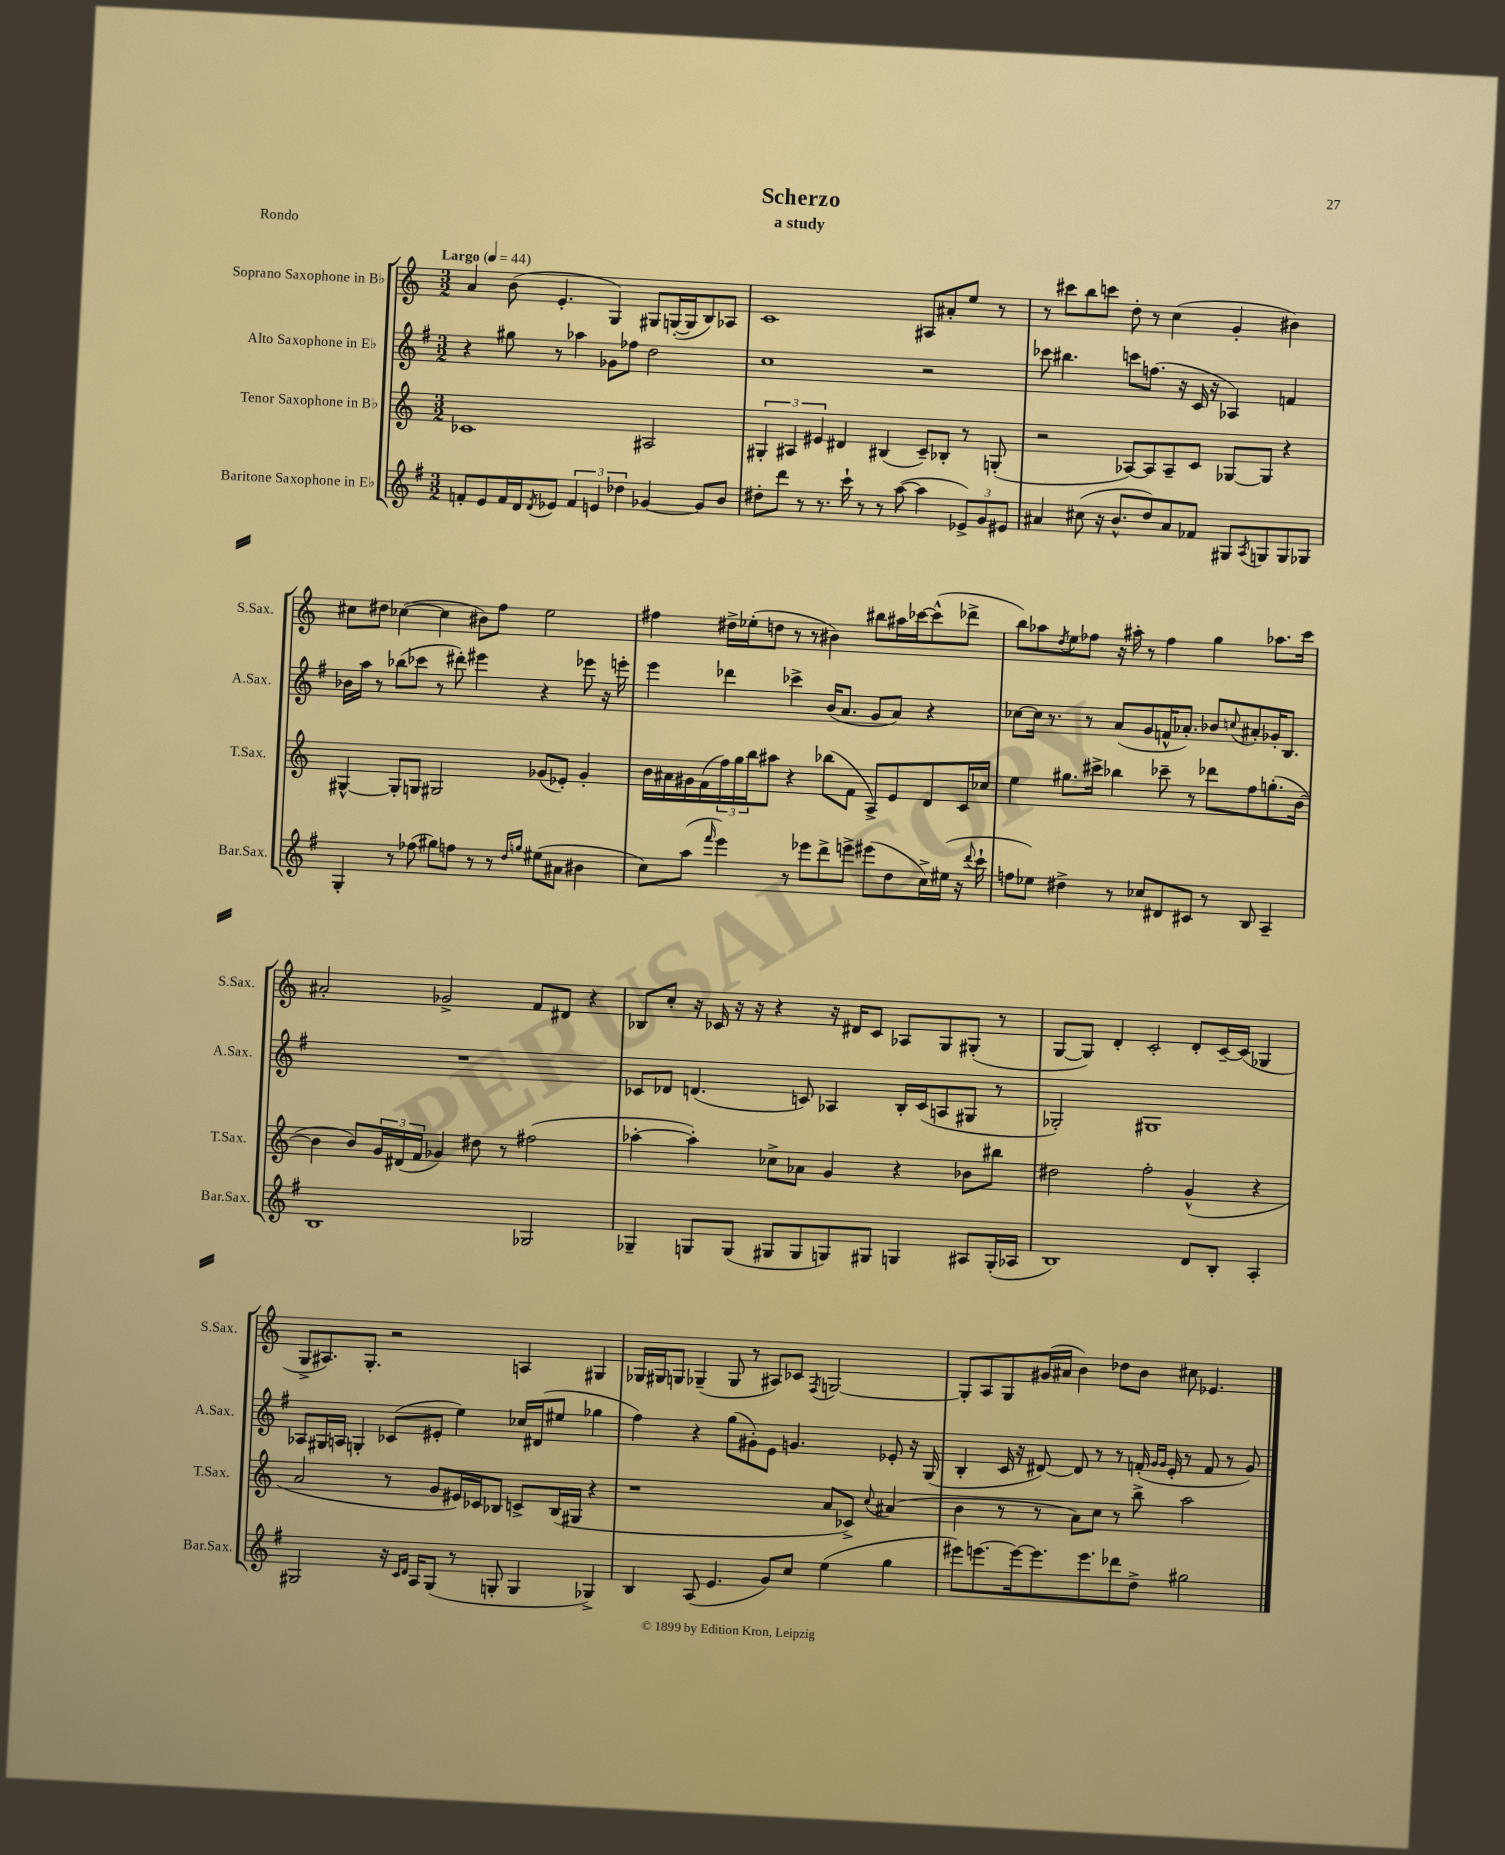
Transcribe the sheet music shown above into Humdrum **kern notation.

**kern	**kern	**kern	**kern
*staff4	*staff3	*staff2	*staff1
*clefG2	*clefG2	*clefG2	*clefG2
*k[f#]	*k[]	*k[f#]	*k[]
*M3/2	*M3/2	*M3/2	*M3/2
*MM44	*MM44	*MM44	*MM44
8f'	1c-	4r	4a
8e	.	.	.
16f	.	8gg#	(8b
16d	.	.	.
8qd	.	.	.
8e-	.	8r	4.e'
6f	.	4aa-	.
6e	.	.	.
.	.	8g-	4G)
6dd-	.	.	.
.	.	8ff-	.
[4g-	2A#	2dd	8G#
.	.	.	([16G'
.	.	.	16G]
8g-]	.	.	8B)
8b	.	.	8A-
=	=	=	=
8dd#'	6G#'	1cc	1c
8ddd	.	.	.
.	6A#	.	.
8r	.	.	.
.	6e#	.	.
8.r	.	.	.
.	4d#	.	.
16ccc`	.	.	.
8r	.	.	.
8r	(4B#	.	.
([8aa	.	.	.
4aa]	8c~)	2r	8A#
.	8B-'	.	8a#'
12e-^)	8r	.	8ee
12g	.	.	.
.	(8G'	.	8r
12e#	.	.	.
=	=	=	=
4a#	2r	8ccc-	8r
.	.	4.bb#	8ccc#
(8cc#	.	.	8bb
16r	.	.	8ccc
8.b^^	.	.	.
.	[8A-)	8ccc	8dd'
8dd)	8A-]	(8.ff	8r
8a#	8A-~	.	(4cc
.	.	16r	.
8f-	8c	16c	.
.	.	16r	.
8G#	[8G-	4A-)	4g'
8qA	.	.	.
8G	8G-]	.	.
8G	4r	4f	4b#)
8G-	.	.	.
=	=	=	=
4G'	[4G#^^	16b-	8cc#
.	.	16aa	.
.	.	8r	8dd#
8r	8G#']	(8bb-	([4cc-
(8ff-	8G	8ccc-	.
8gg#)	2G#	8r	4cc-]
8ff	.	8ddd#')	.
8r	.	4eee#	8b#)
8r	.	.	8ff
16qqdd	.	.	.
16qqgg	.	.	.
(8ee#	(8g-	4r	2ee
8a#	8e-')	.	.
4b#	4g-'	8eee-	.
.	.	16r	.
.	.	16eee'	.
=	=	=	=
8cc)	16b	4eee	4ff#
.	16a#	.	.
(8aa	16g#	.	.
.	(16f	.	.
16qqfff#	.	.	.
4eee)	24ff)	4ddd-	16dd#^
.	24gg	.	.
.	.	.	(16ee-'
.	24bb	.	.
.	8aa#	.	8dd
8r	4r	4ccc-^	8r
8eee-	.	.	8r
8ddd^	(8bb-	(16b	4b#)
.	.	8.a	.
8eee^	8f	.	.
(8eee#	8A^)	8g	8bb#
8dd	8e	8a)	16aa#
.	.	.	[16ccc-
16cc^)	8d	4r	(8ccc-^^]
(16ee#	.	.	.
16r	16c	.	8ddd-^
8qqddd	.	.	.
16ccc`	16cc-	.	.
=	=	=	=
8ff	4ee	[8cc-	8bb)
8ee-)	.	16cc-]	8aa-
.	.	8.r	.
.	.	.	8qdd
4dd#^	8.gg#	.	8ee
.	.	8r	8ff-
.	16ccc#^	.	.
8r	4bb-	(8a	16r
.	.	.	16aa#'
8cc-	.	8g	8r
8d#	8ccc-~	16f^^	4ff-
.	.	8.a-')	.
8c#	8r	.	.
8r	8ddd-	8b-	4gg
.	.	8qqcc	.
8B	8ff	8a#'	.
4A~	(8.gg'	16g-'	8.aa-
.	.	8.B	.
.	[16b	.	16ccc
=	=	=	=
1B	4b]	1.r	2a#'
.	8b)	.	.
.	24g	.	.
.	(24d#	.	.
.	24f	.	.
.	4g-)	.	2g-^
.	8dd#	.	.
.	8r	.	.
2G-	(2ff#	.	8f
.	.	.	8d#
.	.	.	4r
=	=	=	=
4G-~	[4aa-'	8c-	8B-
.	.	8d-	8cc'
8G	4aa-'])	(4.d	16r
.	.	.	16c-
(8G	.	.	16r
.	.	.	16r
8G#	8cc-^	.	4r
8G#	8a-	8c)	.
8G)	4g	4A-	16r
.	.	.	16d#
8G#	.	.	8c-
4G	4r	16B'	8A-
.	.	(16c	.
.	.	8A	8G
8A#	8b-	8G#	(8G#'
(16G'	8bb#	8r	8r
16A-	.	.	.
=	=	=	=
1B)	2dd#	2G-')	[8G
.	.	.	8G])
.	.	.	4d'
.	2ff'	1G#	2c'
8d	(4g^^	.	8d'
8B'	.	.	[16c~
.	.	.	(16c]
4A'	4r	.	4G-
=	=	=	=
2G#	2a	8A-	8G^
.	.	16G#	8.A#)
.	.	16A	.
.	.	4G'	.
.	.	.	8.G'
16r	8r	(8c-	2r
16qqc	.	.	.
16qqd	.	.	.
16A	.	.	.
(8G#	8g	8e#'	.
8r	16e#)	4ee)	.
.	16c-	.	.
8G'	8B-	.	.
4G	8c^	16cc-	4A
.	.	(16d#	.
.	(16B-	8ee#	.
.	16G#	.	.
4G-^)	4r	4gg-	4G#
=	=	=	=
4B	1r	4ff#)	16G-
.	.	.	16G#
.	.	.	8G
(8A	.	4r	(4G-~
4.e	.	.	.
.	.	(8gg	8G-
.	.	8g#')	8r
8g)	.	8e	8A#)
8cc	.	4.g	8c-
.	.	.	8qF
(4ee	8a	.	[2G
.	8c-^)	.	.
.	8qqcc	.	.
4gg	(4a#	8e-'	.
.	.	16r	.
.	.	(16G	.
=	=	=	=
8eee#)	4b	4B'	8G']
[8.eee	.	.	8A
.	8r	16c	8G
16eee_	.	16r	.
8.eee]	8r	[8d#)	(16g#
.	.	.	16a#
.	8a)	8d#]	4b)
8.eee	.	.	.
.	8cc	8r	.
8ddd-	8r	8r	8dd-
8dd^	8bb^	(16f'	8b
.	.	16qqg	.
.	.	16qqg	.
.	.	16e'	.
2gg#	2aa	8r	8cc#
.	.	8f	4.e-
.	.	8r	.
.	.	8g)	.
==	==	==	==
*-	*-	*-	*-
